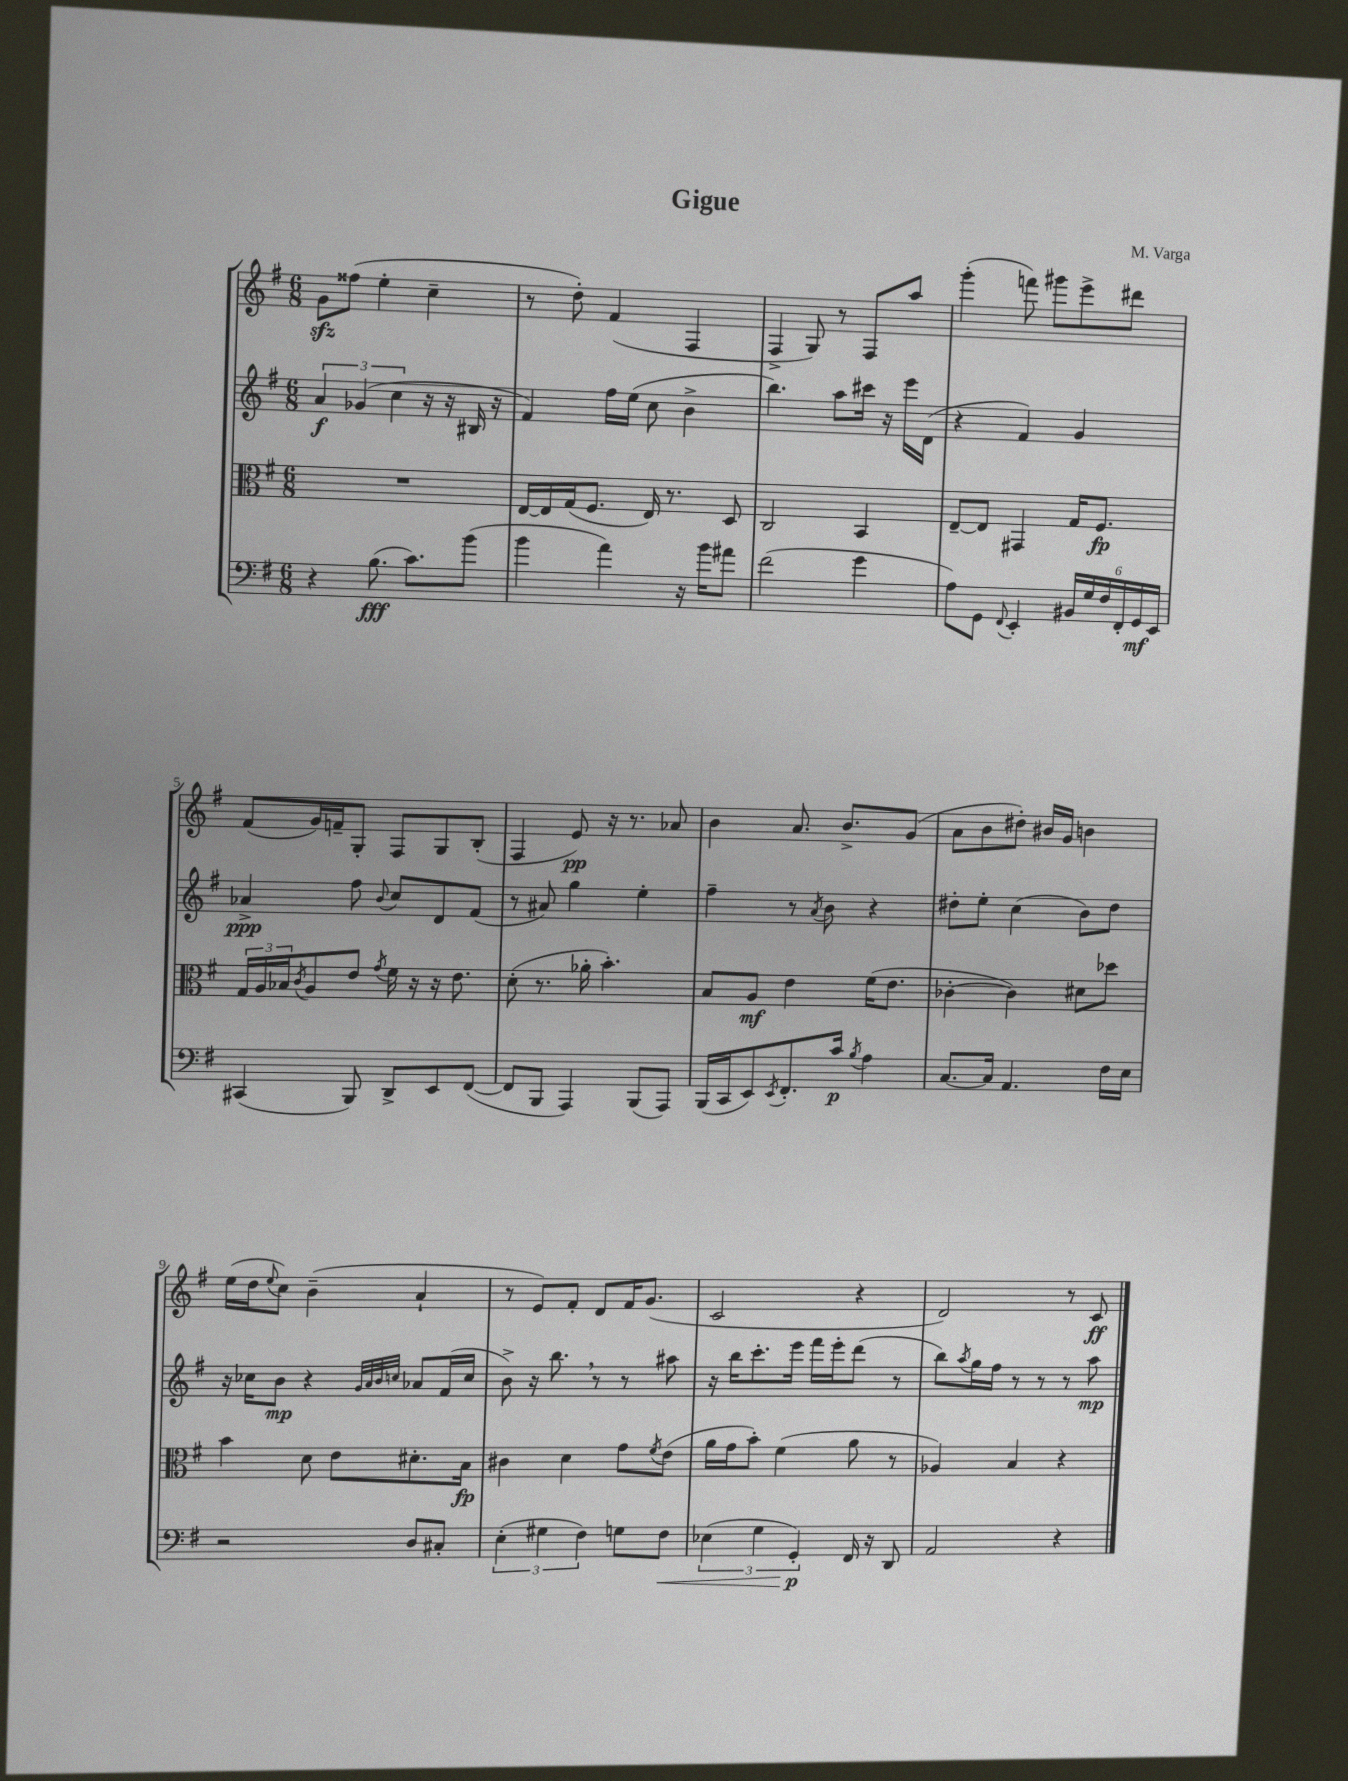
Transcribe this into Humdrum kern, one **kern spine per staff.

**kern	**dynam	**kern	**dynam	**kern	**dynam	**kern	**dynam
*part4	*part4	*part3	*part3	*part2	*part2	*part1	*part1
*staff4	*staff4	*staff3	*staff3	*staff2	*staff2	*staff1	*staff1
*clefF4	*	*clefC3	*	*clefG2	*	*clefG2	*
*k[f#]	*	*k[f#]	*	*k[f#]	*	*k[f#]	*
*M6/8	*	*M6/8	*	*M6/8	*	*M6/8	*
=1	=1	=1	=1	=1	=1	=1	=1
4r	.	2.r	.	6a/	f	8gzz\L	.
.	.	.	.	.	.	(8ff##X\J	.
.	.	.	.	(6g-X/	.	.	.
(8.B\	fff	.	.	.	.	4ee'\	.
.	.	.	.	6cc\	.	.	.
8.c\L)	.	.	.	.	.	.	.
.	.	.	.	16r	.	4cc~\	.
.	.	.	.	16r	.	.	.
(8b\J	.	.	.	16B#X/	.	.	.
.	.	.	.	16r	.	.	.
=2	=2	=2	=2	=2	=2	=2	=2
4b\	.	[16E/LL	.	4f#/)	.	8r	.
.	.	16E/]	.	.	.	.	.
.	.	(16G/J	.	.	.	8dd'\)	.
.	.	8.F#/J	.	.	.	.	.
4a\)	.	.	.	16ff#\LL	.	(4f#/	.
.	.	.	.	(16ee\JJ	.	.	.
.	.	16E/)	.	8cc\	.	.	.
.	.	8.r	.	.	.	.	.
16r	.	.	.	4b^\	.	4F#/	.
16b\KL	.	.	.	.	.	.	.
8a#X\J	.	8D/	.	.	.	.	.
=3	=3	=3	=3	=3	=3	=3	=3
(2f#\	.	2C/	.	4.bb\)	.	4F#^/	.
.	.	.	.	.	.	8G/)	.
.	.	.	.	8aa\L	.	8r	.
4g\	.	4BB/	.	16ccc#X\Jk	.	8F#/L	.
.	.	.	.	16r	.	.	.
.	.	.	.	16eee\LL	.	8aa/J	.
.	.	.	.	(16d\JJ	.	.	.
=4	=4	=4	=4	=4	=4	=4	=4
8A\L)	.	[8E~/L	.	4r	.	(4ggg'\	.
8GG\J	.	8E/J]	.	.	.	.	.
8qqFF#/	.	.	.	.	.	.	.
4EE'/	.	4GG#X/	.	4f#/)	.	8fffn\)	.
.	.	.	.	.	.	8ggg#X\L	.
24BB#X/LL	.	16G/KL	.	4g/	.	8eee^\	.
24G/	.	.	.	.	.	.	.
.	.	8.F#/J	fp	.	.	.	.
24F#/	.	.	.	.	.	.	.
24FF#'/	.	.	.	.	.	8ddd#X\J	.
24GG/	mf	.	.	.	.	.	.
24EE/JJ	.	.	.	.	.	.	.
!!LO:LB:g=z
=5	=5	=5	=5	=5	=5	=5	=5
(4CC#X/	.	24G/LL	.	4a-X^/	ppp	(8f#/L	.
.	.	24A/	.	.	.	.	.
.	.	24B-X/J	.	.	.	.	.
.	.	8qc/	.	.	.	.	.
.	.	8A/	.	.	.	16g/L)	.
.	.	.	.	.	.	16fn~/J	.
8BBB/)	.	8e/J	.	8ff#\	.	8G'/J	.
.	.	8qg/	.	8qqb/	.	.	.
8DD^/L	.	16f#\	.	8cc/L	.	8F#/L	.
.	.	16r	.	.	.	.	.
8EE/	.	16r	.	8d/	.	8G/	.
.	.	8.e\	.	.	.	.	.
([8FF#/J	.	.	.	(8f#/J	.	(8B'/J	.
=6	=6	=6	=6	=6	=6	=6	=6
8FF#/L]	.	(8d'\	.	8r	.	4F#/	.
8BBB/J	.	8.r	.	8a#X/)	.	.	.
4AAA/)	.	.	.	4gg\	.	8e/)	pp
.	.	16a-X'\	.	.	.	.	.
.	.	4.b'\)	.	.	.	16r	.
.	.	.	.	.	.	8.r	.
(8BBB/L	.	.	.	4ee'\	.	.	.
8AAA/J)	.	.	.	.	.	8a-X/	.
=7	=7	=7	=7	=7	=7	=7	=7
(16BBB/LL	.	8B/L	.	4ff#~\	.	4b\	.
16CC/J	.	.	.	.	.	.	.
8EE/)	.	8A/J	mf	.	.	.	.
8qEE/	.	.	.	.	.	.	.
8.FF#'/	.	4e\	.	8r	.	8.a/	.
.	.	.	.	8qa/	.	.	.
.	.	.	.	8b\	.	.	.
16c/Jk	p	.	.	.	.	8.b^/L	.
8qB/	.	.	.	.	.	.	.
4A\	.	(16f#\KL	.	4r	.	.	.
.	.	8.e\J	.	.	.	.	.
.	.	.	.	.	.	(8g/J	.
=8	=8	=8	=8	=8	=8	=8	=8
[8.C/L	.	[4c-X'\	.	8dd#X'\L	.	8a\L	.
.	.	.	.	8ee'\J	.	8b\	.
16C/Jk]	.	.	.	.	.	.	.
4.AA/	.	4c-\])	.	(4cc\	.	8dd#X'\J)	.
.	.	.	.	.	.	16b#X/LL	.
.	.	.	.	.	.	16g/JJ	.
.	.	8d#X\L	.	8b\L)	.	4bn\	.
16F#\LL	.	8dd-X\J	.	8dd#\J	.	.	.
16E\JJ	.	.	.	.	.	.	.
!!LO:LB:g=z
=9	=9	=9	=9	=9	=9	=9	=9
2r	.	4b\	.	16r	.	(16ee\LL	.
.	.	.	.	16cc-X\KL	.	16dd\J	.
.	.	.	.	.	.	8qqee/	.
.	.	.	.	8b\J	mp	8cc\J)	.
.	.	8d\	.	4r	.	(4b~\	.
.	.	8e\L	.	.	.	.	.
.	.	.	.	32qqg/LLL	.	.	.
.	.	.	.	32qqa/	.	.	.
.	.	.	.	32qqb/	.	.	.
.	.	.	.	32qqccn/JJJ	.	.	.
8D/L	.	8.d#X'\	.	8a-X/L	.	4a`/	.
8C#X'/J	.	.	.	(16f#/L	.	.	.
.	.	16B\Jk	fp	16cc/JJ	.	.	.
=10	=10	=10	=10	=10	=10	=10	=10
(6E'\	.	4c#X\	.	8b^\)	.	8r	.
.	.	.	.	16r	.	8e/L)	.
6G#X\	.	.	.	.	.	.	.
.	.	.	.	8.bb,\	.	.	.
.	.	4d\	.	.	.	8f#'/J	.
6F#\)	.	.	.	.	.	.	.
.	.	.	.	8r	.	8d/L	.
8Gn\L	.	8g\L	.	8r	.	16f#/K	.
.	.	.	.	.	.	(8.g/J	.
.	.	8qf#/	.	.	.	.	.
!	!LO:HP:b	!	!	!	!	!	!
8F#\J	<	(8e\J	.	8aa#X\	.	.	.
=11	=11	=11	=11	=11	=11	=11	=11
(6E-X\	.	16a\LL	.	16r	.	2c/	.
.	.	16g\J	.	16bb\KL	.	.	.
.	.	8b'\J)	.	8.ccc'\	.	.	.
6G\	.	.	.	.	.	.	.
.	.	(4f#\	.	.	.	.	.
.	.	.	.	16eee\Jk	.	.	.
6GG'/)	p	.	.	.	.	.	.
.	.	.	.	16fff#\LL	.	.	.
.	.	.	.	16eee'\J	.	.	.
16FF#/	[	8a\	.	(8ddd\J	.	4r	.
16r	.	.	.	.	.	.	.
8DD/	.	8r	.	8r	.	.	.
=12	=12	=12	=12	=12	=12	=12	=12
2AA/	.	4A-X/)	.	8bb\L)	.	2d/)	.
.	.	.	.	8qaa/	.	.	.
.	.	.	.	16gg\L	.	.	.
.	.	.	.	16ff#\JJ	.	.	.
.	.	4B/	.	8r	.	.	.
.	.	.	.	8r	.	.	.
4r	.	4r	.	8r	.	8r	.
.	.	.	.	8aa\	mp	8c/	ff
==	==	==	==	==	==	==	==
*-	*-	*-	*-	*-	*-	*-	*-
